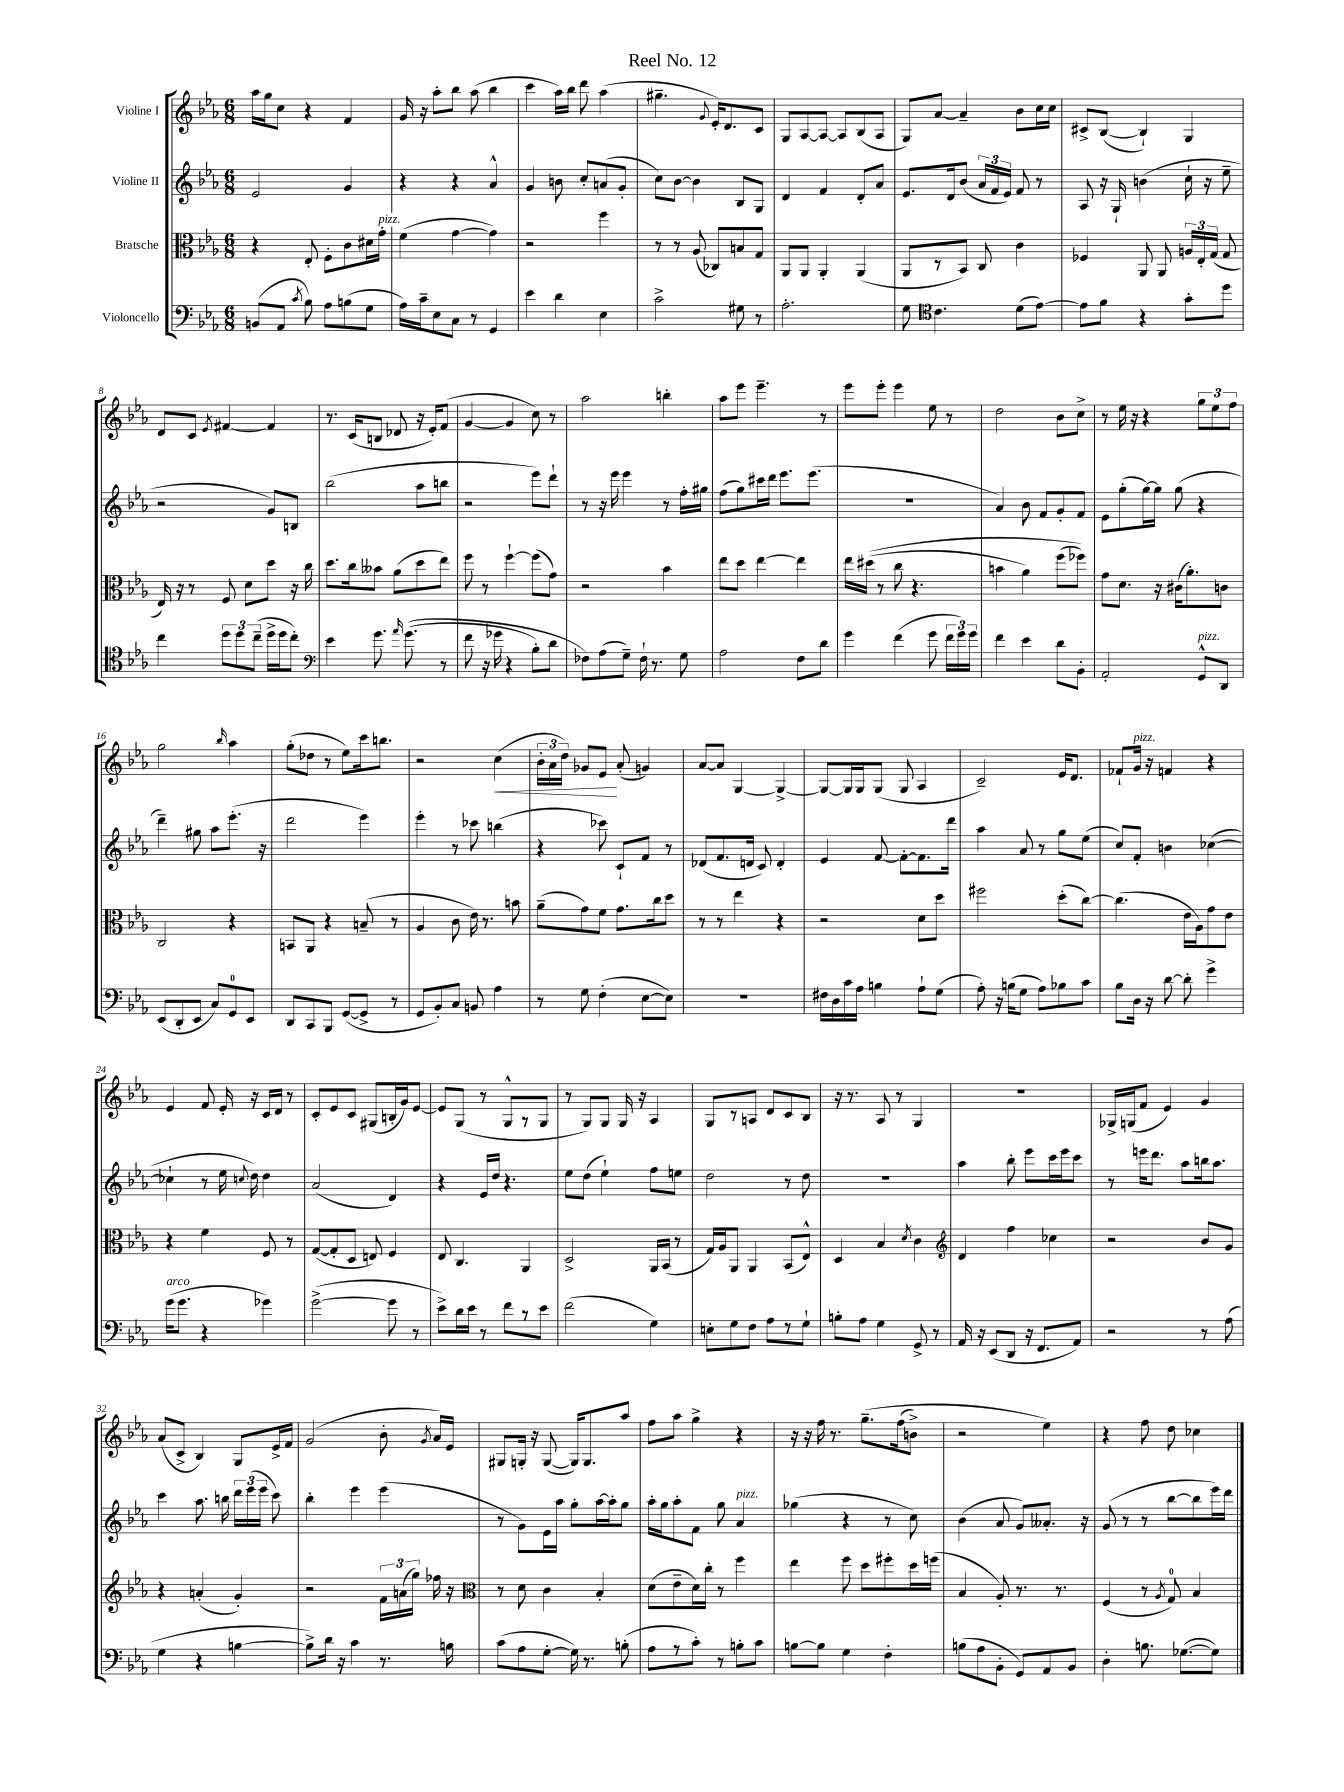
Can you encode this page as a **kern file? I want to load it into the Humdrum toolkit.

**kern	**kern	**kern	**kern	**dynam
*part4	*part3	*part2	*part1	*part1
*staff4	*staff3	*staff2	*staff1	*staff1
*I"Violoncello	*I"Bratsche	*I"Violine II	*I"Violine I	*
*clefF4	*clefC3	*clefG2	*clefG2	*
*k[b-e-a-]	*k[b-e-a-]	*k[b-e-a-]	*k[b-e-a-]	*
*M6/8	*M6/8	*M6/8	*M6/8	*
=1	=1	=1	=1	=1
(8BBn/L	4r	2e-/	16aa-\LL	.
.	.	.	16gg\J	.
8AA-/J	.	.	8cc\J	.
8qc/	.	.	.	.
8B-\)	8E-'/	.	4r	.
8A-\L	8F'\L	.	.	.
(8Bn\	8c\	4g/	4f/	.
8G\J	16d#X\L	.	.	.
!	!LO:TX:a:i:t=pizz.	!	!	!
.	16g'\JJ	.	.	.
=2	=2	=2	=2	=2
16A-\LL)	(4f\	4r	16g/	.
16c~\J	.	.	16r	.
8E-\	.	.	8aa-'\L	.
8C\J	[4g\	4r	8bb-\J	.
8r	.	.	(8aa-\	.
4GG/	4g\])	4a-^^/	4bb-\	.
=3	=3	=3	=3	=3
4e-\	2r	4g/	4ccc\	.
4d\	.	8bn\	16aa-\LL)	.
.	.	.	16bb-\JJ	.
.	.	8cc'/L	8ddd\	.
4E-\	4ff\	(8an/	(4aa-\	.
.	.	8g'/J	.	.
=4	=4	=4	=4	=4
2c^\	8r	8cc\L)	4.gg#X~\	.
.	8r	[8b-\J	.	.
.	(8A-/	4b-\]	.	.
.	.	.	8qqg/	.
.	8C-X/L)	.	16e-'/KL)	.
.	.	.	8.d/	.
8G#X\	8Bn/	8B-/L	.	.
8r	8G/J	8G/J	8c/J	.
=5	=5	=5	=5	=5
2.A-'\	8AA-/L	4d/	8G/L	.
.	8AA-/J	.	[8A-/	.
.	4AA-'/	4f/	8A-/J_	.
.	.	.	8A-/L]	.
.	(4AA-/	8d'/L	(8B-/	.
.	.	8a-/J	8A-/J	.
=6	=6	=6	=6	=6
8G\	8AA-/L	8.e-/L	8G/L)	.
*clefC4	*	*	*	*
4.c\	8r	.	[8a-/J	.
.	.	16d/k	.	.
.	8BB-/J)	(8b-/J	4a-~/]	.
.	8C/	24a-/LL	.	.
.	.	24f/	.	.
.	.	24e-/JJ)	.	.
(8d\L	4c\	8f/	8b-\L	.
[8e-\J)	.	8r	16cc\L	.
.	.	.	16cc\JJ	.
=7	=7	=7	=7	=7
8e-\L]	4F-X/	8A-/	8c#X^/L	.
8f\J	.	16r	([8B-/J	.
.	.	16G`/	.	.
4r	8AA-/	(4bn\	4B-`/])	.
.	8AA-/	.	.	.
8g'\L	24An/LL	16cc`\	4G/	.
.	24E-'/	.	.	.
.	.	16r	.	.
.	(24G/JJ	.	.	.
8dd\J	8G/	8ee-~\	.	.
!!LO:LB:g=z
=8	=8	=8	=8	=8
4cc\	16E-/)	2r	8d/L	.
.	16r	.	.	.
.	8r	.	8c/J	.
.	.	.	8qe-/	.
12dd\L	8F/	.	[4f#X/	.
12dd\	.	.	.	.
.	8d\L	.	.	.
(12cc~\J	.	.	.	.
16dd^\LL	8dd\J	8g/L)	4f#/]	.
16dd\J	.	.	.	.
8cc'\J)	16r	8Bn/J	.	.
.	16cc\	.	.	.
=9	=9	=9	=9	=9
*clefF4	*	*	*	*
4e-\	8.dd\L	(2bb-\	8.r	.
.	16cc\k	.	(16c/KL	.
8.g\	8b--X\J	.	8Bn/J	.
.	(8a-\L	.	8d-X/	.
16qqa-/	.	.	.	.
((8.g\	.	.	.	.
.	8dd\	8aa-\L	16r	.
.	.	.	16e-'/KL)	.
8r	8ee-\J)	8bbn\J	(8f/J	.
=10	=10	=10	=10	=10
8f\	8ff\	2r	[4g/	.
16r	8r	.	.	.
16g-X\	.	.	.	.
4r	[4ff`\	.	4g/]	.
8B-'\L)	(8ff\L]	8eee-\L)	8cc\)	.
8d\J	8g\J)	8ddd`\J	8r	.
=11	=11	=11	=11	=11
8F-X\L)	2r	8r	2aa-\	.
(8A-\	.	16r	.	.
.	.	16eee-\	.	.
8G~\J)	.	4eee-\	.	.
16F-`\	.	.	.	.
8.r	.	.	.	.
.	4b-\	8r	4bbn'\	.
8G\	.	16ff'\LL	.	.
.	.	16gg#X\JJ	.	.
=12	=12	=12	=12	=12
2A-\	8ee-\L	(8ff\L	8aa-\L	.
.	8dd\J	8gg\)	8eee-\J	.
.	[4ee-\	16ccc#X\L	4.eee-~\	.
.	.	16ddd\JJ	.	.
.	.	8.eee-\L	.	.
8F\L	4ee-\]	.	.	.
.	.	(8.eee-\J	.	.
8d\J	.	.	8r	.
=13	=13	=13	=13	=13
4g\	16ee-\LL	2.r	8eee-\L	.
.	((16dd#X\JJ	.	.	.
.	8r	.	8eee-'\J	.
(4f\	8cc\	.	4eee-\	.
.	4.r	.	.	.
8g\	.	.	8ee-\	.
24f\LL	.	.	8r	.
24g\)	.	.	.	.
24g\JJ	.	.	.	.
=14	=14	=14	=14	=14
4f\	4bn\	4a-/)	2dd\	.
4e-\	4a-\)	8b-\	.	.
.	.	8f/L	.	.
8d\L	(8ff\L	8g'/	8b-\L	.
8BB-'\J	8ff-X\J))	8f/J	8cc^\J	.
=15	=15	=15	=15	=15
2AA-'/	8g\L	8e-\L	8r	.
.	8.d\J	(8gg'\	16ee-\	.
.	.	.	16r	.
.	.	[16gg\L)	4r	.
.	16r	16gg\JJ]	.	.
.	(16c#X\KL	(8gg\	.	.
.	8.a-'\)	.	.	.
!LO:TX:a:i:t=pizz.	!	!	!	!
8GG^^/L	.	4r	12gg\L	.
.	.	.	12ee-\	.
8DD/J	8cn\J	.	.	.
.	.	.	12ff\J	.
!!LO:LB:g=z
=16	=16	=16	=16	=16
(8EE-/L	2C/	4ddd~\)	2gg\	.
8DD'/	.	.	.	.
8EE-/J	.	8gg#X\	.	.
8C/L)	.	8aa-\L	.	.
.	.	.	16qqbb-/	.
8GG/	4r	(8.eee-'\J	4aa-\	.
8EE-/J	.	.	.	.
.	.	16r	.	.
=17	=17	=17	=17	=17
8DD/L	8BBn/L	2ddd\	(8gg'\L	.
8CC/	8AA-/J	.	8dd-X\J	.
8BBB-/J	4r	.	8r	.
([8GG/L	.	.	8ee-\L)	.
8GG^/J]	(8Bn~/	4eee-\)	16ccc\k	.
.	.	.	8.bbn\J	.
8r	8r	.	.	.
=18	=18	=18	=18	=18
8GG/L	4A-/	4eee-'\	2r	.
8BB-'/)	.	.	.	.
8C/J	8c\	8r	.	.
8BBn/	16e-\)	8ccc-X\	.	.
.	8.r	.	.	.
!	!	!	!	!LO:HP:b
4A-\	.	(4bbn\	(4cc\	<
.	8bn\	.	.	.
=19	=19	=19	=19	=19
8r	(8a-~\L	4r	24b-'\LL	.
.	.	.	24a-\	.
.	.	.	24dd\JJ)	.
8G\	8g\)	.	8g-X/L	.
(4F'\	8f\J	8ccc-X\)	8e-/J	.
.	8.g\L	8c`/L	(8a-'/	[
[8E-\L	.	8f/J	4gn/)	.
.	16cc\k	.	.	.
8E-\J])	8dd\J	8r	.	.
=20	=20	=20	=20	=20
2.r	8r	(8d-X/L	[8a-/L	.
.	8r	8.f/	8a-/J]	.
.	4ee-\	.	[4G/	.
.	.	16dn/Jk	.	.
.	.	8c/)	.	.
.	4r	4d'/	4G^/_	.
=21	=21	=21	=21	=21
16F#X\LL	2r	4e-/	8G/L_	.
16D\	.	.	.	.
16c\	.	.	16G/L]	.
16A-\JJ	.	.	16G/J	.
4Bn\	.	[8f/	(8G/J	.
.	.	8f'\L_	8G/	.
8A-`\L	8d\L	8.f\]	4A-/	.
(8G\J	8dd\J	.	.	.
.	.	16ddd\Jk	.	.
=22	=22	=22	=22	=22
8A-'\)	2ff#X\	4aa-\	2c~/)	.
16r	.	.	.	.
(16Bn\KL	.	.	.	.
8G\J	.	8a-/	.	.
8A-\L)	.	8r	.	.
8B-X\	(8dd'\L	8gg\L	16e-/KL	.
.	.	.	8.d/J	.
8c\J	[8cc\J)	(8ee-\J	.	.
=23	=23	=23	=23	=23
8B-\L	(4.cc\]	8cc/L)	8f-X`/L	.
!	!	!	!LO:TX:a:i:t=pizz.	!
16D\Jk	.	8f'/J	16g/Jk	.
16r	.	.	16r	.
[8d\	.	4bn\	4fn/	.
8d'\]	16e-\LL	.	.	.
.	16A-\J)	.	.	.
4g^\	8g\	([4cc-X\	4r	.
.	8e-\J	.	.	.
!!LO:LB:g=z
=24	=24	=24	=24	=24
!LO:TX:a:i:t=arco	!	!	!	!
(16g\KL	4r	4cc-X`\]	4e-/	.
8.g\J	.	.	.	.
4r	4f\	8r	8f/	.
.	.	16ee-\	16e-'/	.
.	.	8qqccn/	.	.
.	.	16dd\)	16r	.
4g-X\)	8F/	4dd\	16c/LL	.
.	.	.	16d/JJ	.
.	8r	.	8r	.
=25	=25	=25	=25	=25
([2g^\	([8G/L	(2a-/	8c'/L	.
.	8G'/]	.	8e-/	.
.	8D/J	.	8c/J	.
.	8En/)	.	(8G#X/L	.
8g\]	4F/	4d/)	16Bn'/L	.
.	.	.	16g/J)	.
8r	.	.	[8e-/J	.
=26	=26	=26	=26	=26
8e-^\L)	8E-/	4r	8e-/L]	.
16d\L	4.C/	.	(8G/J	.
16e-\JJ	.	.	.	.
8r	.	16e-/LL	8r	.
.	.	16dd/JJ	.	.
8f\L	.	4.r	8G^^/L	.
8r	4AA-/	.	8r	.
8e-\J	.	.	8G/J	.
=27	=27	=27	=27	=27
(2f\	2D^/	8ee-\L	8r	.
.	.	(8dd\J	8G/L)	.
.	.	4ee-`\)	8G/J	.
.	.	.	16G/	.
.	.	.	16r	.
4G\)	16AA-/LL	8ff\L	4A-/	.
.	(16BB-/JJ	.	.	.
.	8r	8een\J	.	.
=28	=28	=28	=28	=28
8En'\L	16G/LL)	2dd\	8G/L	.
.	16A-/J	.	.	.
8G\	8AA-/J	.	8r	.
8F\J	4AA-/	.	8An/J	.
8A-\L	.	.	8d/L	.
8r	(8BB-/L	8r	8c/	.
8G`\J	8E-^^/J)	8dd\	8B-/J	.
=29	=29	=29	=29	=29
8Bn'\L	4D/	2.r	16r	.
.	.	.	8.r	.
8A-\J	.	.	.	.
4G\	4B-/	.	8A-/	.
.	.	.	8r	.
.	8qd/	.	.	.
8GG^/	4c\	.	4G/	.
8r	.	.	.	.
=30	=30	=30	=30	=30
*	*clefG2	*	*	*
16AA-/	4d/	4aa-\	2.r	.
16r	.	.	.	.
(8EE-/L	.	.	.	.
8DD/J	4ff\	8bb-'\	.	.
16r	.	8eee-\L	.	.
8.FF/L	.	.	.	.
.	4cc-X\	16ccc\L	.	.
.	.	16eee-\J	.	.
8AA-/J)	.	8ccc\J	.	.
=31	=31	=31	=31	=31
2r	2r	8r	16G-X^/LL	.
.	.	.	(16Gn/J	.
.	.	16eeen\KL	8f/J	.
.	.	8.ddd\J	.	.
.	.	.	4e-/)	.
.	.	8aa-\L	.	.
8r	8b-/L	16bbn\k	4g/	.
.	.	8.aa-\J	.	.
(8A-\	8g/J	.	.	.
!!LO:LB:g=z
=32	=32	=32	=32	=32
4G\	4r	4ccc\	(8a-/L	.
.	.	.	8c^/J	.
4r	(4an'/	8.aa-\	4B-/)	.
.	.	16bbn\	.	.
[4Bn\	4g'/)	24ddd\LL	8G/L	.
.	.	(24eee-\	.	.
.	.	24eee-\JJ	.	.
.	.	8ccc\)	16e-^/L	.
.	.	.	16f/JJ	.
=33	=33	=33	=33	=33
8B^\L])	2r	4bb-'\	(2g/	.
16d\Jk	.	.	.	.
16r	.	.	.	.
4c\	.	4eee-\	.	.
8.r	24f\LL	(4eee-\	8b-'\	.
.	(24an\	.	.	.
.	24gg\JJ)	.	.	.
.	.	.	8qg/	.
.	16ff-X\	.	16a-/LL)	.
16Bn\	16r	.	16e-/JJ	.
=34	=34	=34	=34	=34
*	*clefC3	*	*	*
(8c\L	8r	8r	8G#X/L	.
8A-\	8d\	8g\L)	16Gn'/Jk	.
.	.	.	16r	.
[8G'\J	4c\	16e-\L	([8G/	.
.	.	16aa-\JJ	.	.
16G\])	.	8gg'\L	16G/KL])	.
8.r	.	.	8.G/	.
.	4B-'/	[16aa-\L	.	.
.	.	16aa-'\J]	.	.
(8Bn'\	.	8gg\J	8aa-/J	.
=35	=35	=35	=35	=35
8A-\L	(8d\L	16aa-'\LL	8ff\L	.
.	.	16gg\J	.	.
8r	8e-~\	8aa-'\	8aa-\J	.
8c'\J)	16d\L)	8f\J	4gg^\	.
.	16cc'\JJ	.	.	.
8r	8r	8gg\	.	.
!	!	!LO:TX:a:i:t=pizz.	!	!
8Bn'\L	4ff\	4a-/	4r	.
8c\J	.	.	.	.
=36	=36	=36	=36	=36
[8Bn\L	4ee-\	(4gg-X\	16r	.
.	.	.	16r	.
8B\J]	.	.	16ff\	.
.	.	.	8.r	.
4G\	8ff\	4r	.	.
.	8dd\L	.	(8.gg~\L	.
4F'\	8ff#X'\	8r	.	.
.	.	.	(16ff\k	.
.	16dd\L	8cc\)	8bn^\J)	.
.	(16ffn\JJ	.	.	.
=37	=37	=37	=37	=37
(8Bn\L	4B-/	(4b-\	2r	.
8A-\	.	.	.	.
8BB-'\J	8A-'/)	8a-/	.	.
8GG/L)	8.r	8g/L)	.	.
8AA-/	.	8.a--X'/J	4ee-\)	.
.	8.r	.	.	.
8BB-/J	.	.	.	.
.	.	16r	.	.
=38	=38	=38	=38	=38
4D'\	(4F/	(8g/	4r	.
.	.	8r	.	.
8.Bn\	8r	8r	8ff\	.
.	8qA-/	.	.	.
.	8G/)	[8bb-\L	8dd\	.
([8.G-X\L	.	.	.	.
.	4B-/	8bb-\]	4cc-X\	.
8G-\J])	.	16eee-\L)	.	.
.	.	16ddd\JJ	.	.
==	==	==	==	==
*-	*-	*-	*-	*-
